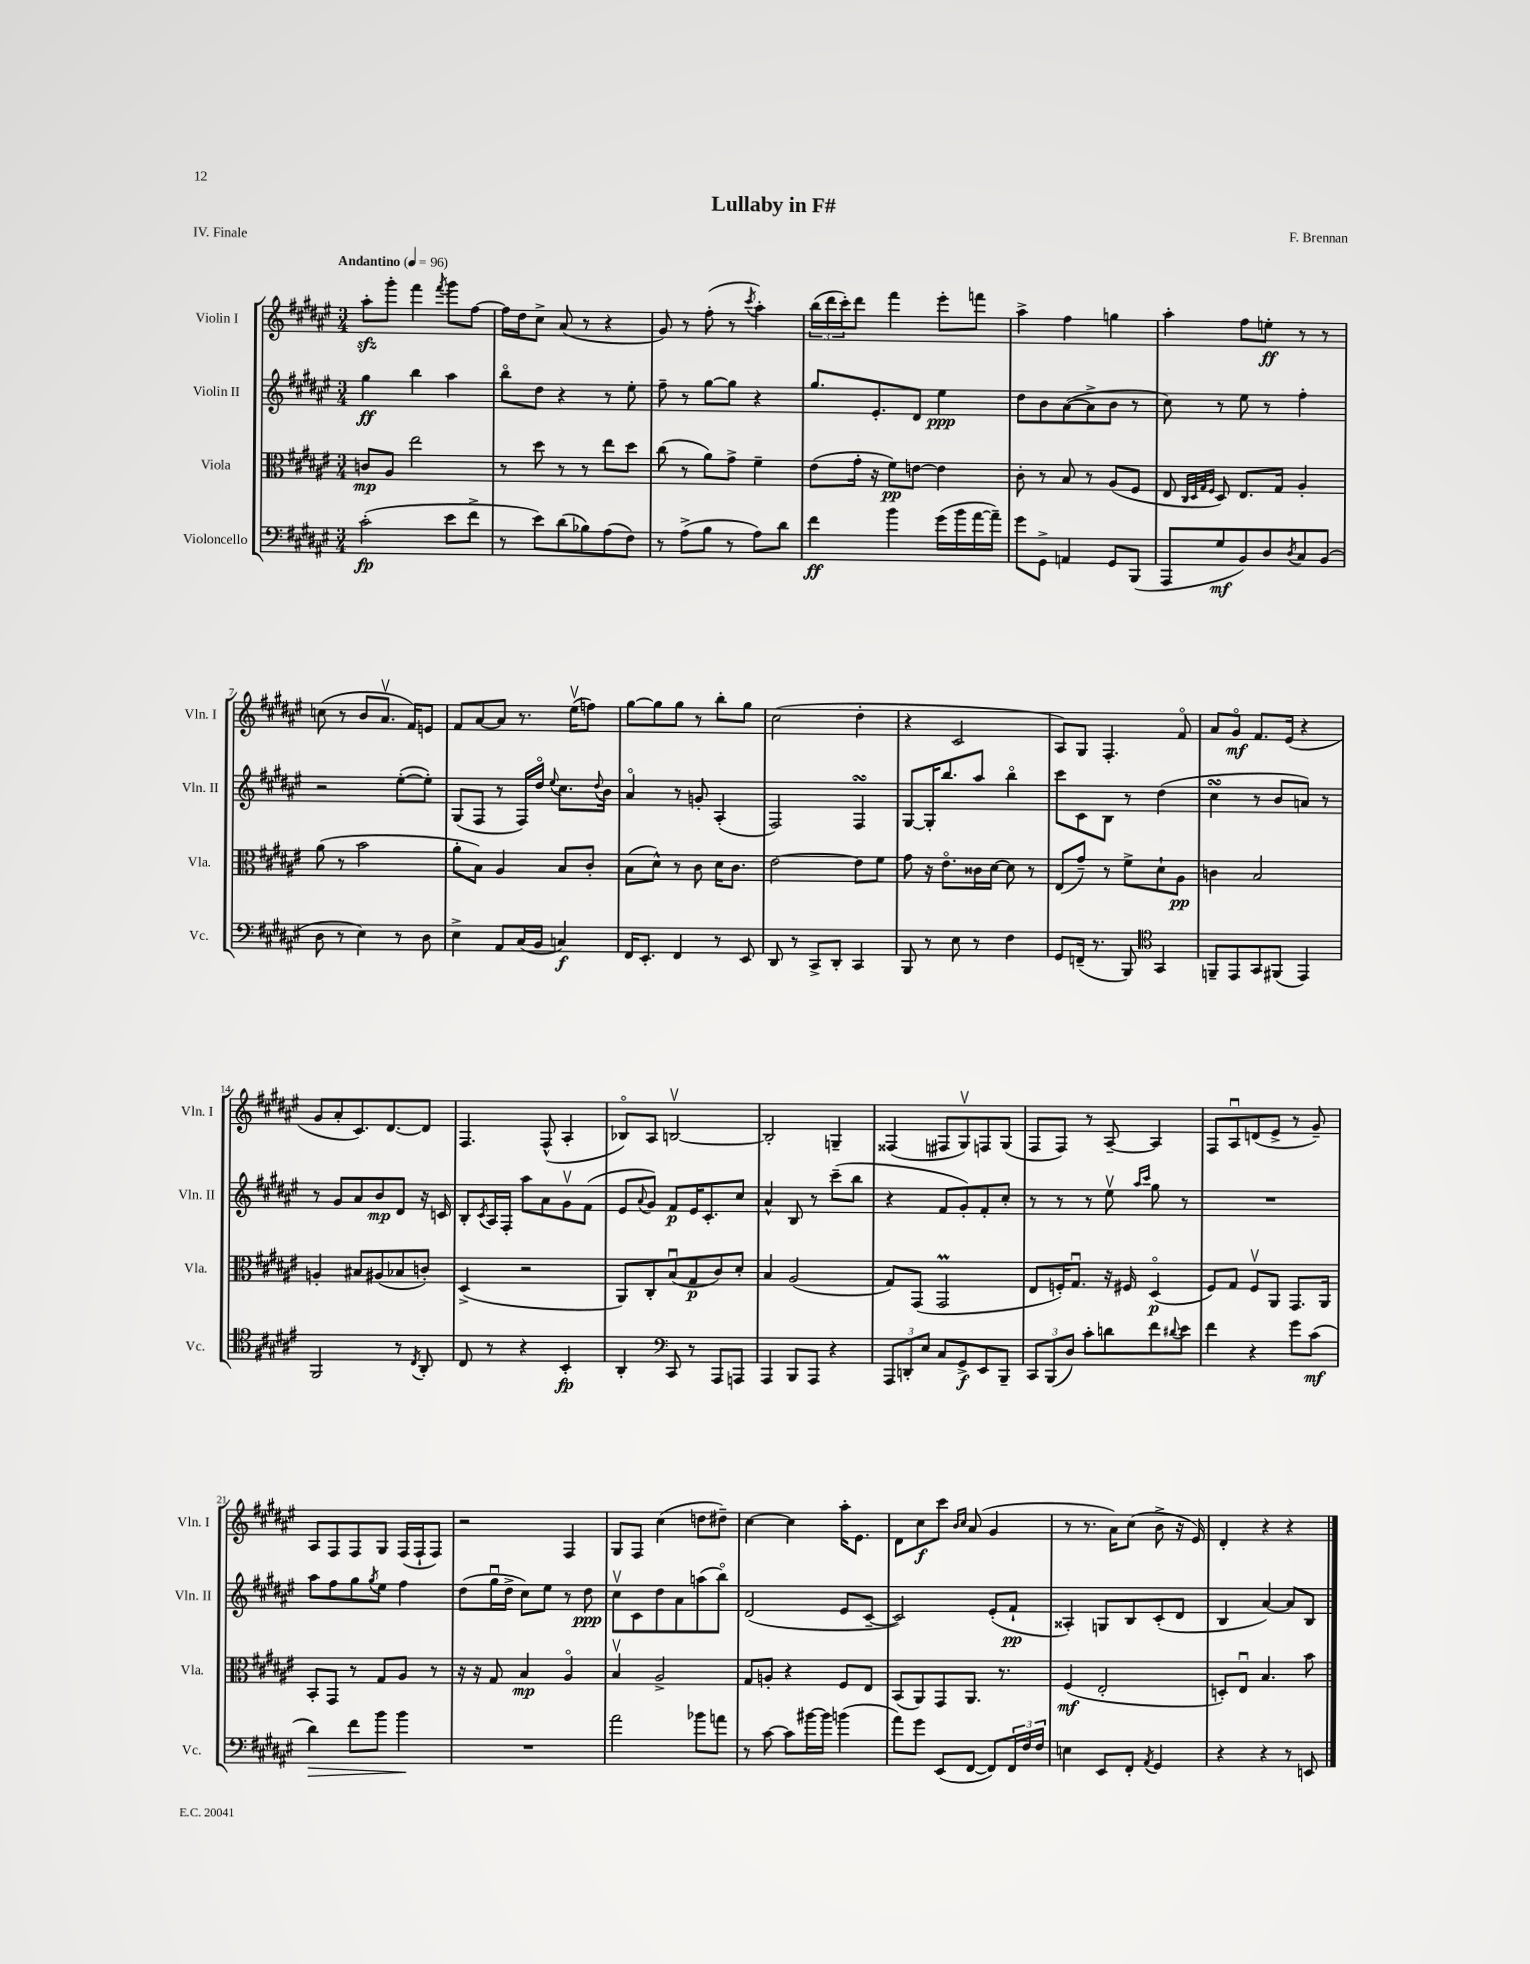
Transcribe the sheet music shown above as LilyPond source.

\header { title = "Lullaby in F#" composer = "F. Brennan" piece = "IV. Finale" }
<<
\new StaffGroup <<
\new Staff = "s0" \with { instrumentName = "Violin I" shortInstrumentName = "Vln. I" } {
    \clef treble \key fis \major \numericTimeSignature \time 3/4 \tempo "Andantino" 4 = 96
    ais''8-.\sfz gis'''8-. fis'''4 \acciaccatura { fis'''8 } gis'''8 fis''8~ |
    fis''16 dis''16 cis''8-> ais'8( r8 r4 |
    gis'8) r8 fis''8-.( r8 \acciaccatura { cis'''8 } ais''4-.) |
    \tuplet 3/2 { b''16( dis'''16 cis'''16-.) } dis'''8 fis'''4 eis'''8-. f'''8 |
    ais''4-> fis''4 g''4 |
    ais''4-. fis''8 e''8-.\ff r8 r8 |
    c''8( r8 b'8 ais'8.\upbow fis'16) e'8 |
    fis'8 ais'8~ ais'8 r8. eis''16\upbow( f''8) |
    gis''8~ gis''8 gis''8 r8 b''8-. gis''8 |
    cis''2( dis''4-. |
    r4 cis'2 |
    ais8) gis8 fis4.-. fis'8\flageolet |
    ais'8 gis'8\flageolet\mf fis'8. eis'16( r4 |
    gis'8 ais'8-. cis'8.) dis'8.~ dis'8 |
    fis4. fis8-^( ais4-. |
    bes8\flageolet) ais8 b2~\upbow |
    b2-. g4-- |
    fisis4( fis8 gis8\upbow) f8 gis8( |
    fis8 fis8) r8 ais8~-- ais4 |
    fis8 ais8\downbow d'8( eis'8-> r8 gis'8--) |
    ais8 fis8 fis8 gis8 fis16( fis16-! fis8) |
    r2 fis4 |
    gis8 fis8 cis''4( d''8 dis''8--) |
    cis''4~ cis''4 ais''16-. eis'8. |
    dis'8 cis''8\f cis'''8 \grace { b'16 cis''16 } ais'8( gis'4 |
    r8 r8. ais'16) cis''8( b'8-> r16 eis'16) |
    dis'4-. r4 r4 \bar "|." |
}
\new Staff = "s1" \with { instrumentName = "Violin II" shortInstrumentName = "Vln. II" } {
    \clef treble \key fis \major \numericTimeSignature \time 3/4
    gis''4\ff b''4 ais''4 |
    b''8\flageolet dis''8 r4 r8 eis''8-. |
    fis''8-- r8 gis''8~ gis''8 r4 |
    gis''8. eis'8.-. dis'8 eis''4\ppp |
    dis''8 b'8 ais'8~( ais'8-> b'8 r8 |
    cis''8) r8 eis''8 r8 fis''4-. |
    r2 eis''8~-.( eis''8-.) |
    gis8( fis8 r8 fis16) dis''16\flageolet \appoggiatura { eis''8 } cis''8. \appoggiatura { dis''8 } b'16 |
    ais'4\flageolet r8 g'8-. ais4-.( |
    fis2) fis4\turn |
    gis8~ gis16-. b''8. ais''8 b''4\flageolet |
    cis'''8 cis'8 b8 r8 dis''4( |
    cis''4\turn r8 b'8 a'8) r8 |
    r8 gis'8 ais'8 b'8\mp dis'8 r16 c'16 |
    b8-. \acciaccatura { cis'8 } ais16 fis16-. ais''8 ais'8 gis'8\upbow fis'8( |
    eis'8 \appoggiatura { ais'8 } gis'8) fis'8\p eis'16 cis'8.-. cis''8 |
    ais'4-^ b8 r8 cis'''8--( b''8 |
    r4 fis'8 gis'8-.) fis'8-. cis''8-. |
    r8 r8 r8 eis''8\upbow \grace { ais''16 cis'''16 } gis''8 r8 |
    R2. |
    ais''8 fis''8 gis''8 \acciaccatura { gis''8 } eis''8 fis''4 |
    dis''8( gis''16\downbow dis''16-> cis''8) eis''8 r8 dis''8\ppp |
    cis''8\upbow cis'8 dis''8 ais'8 a''8( b''8\flageolet) |
    dis'2( eis'8 cis'8~-- |
    cis'2) eis'8-.( fis'8-!\pp |
    aisis4-.) g8 b8 cis'8-.( dis'8 |
    b4 ais'4~) ais'8 b8 \bar "|." |
}
\new Staff = "s2" \with { instrumentName = "Viola" shortInstrumentName = "Vla." } {
    \clef alto \key fis \major \numericTimeSignature \time 3/4
    c'8\mp ais8 eis''2 |
    r8 dis''8 r8 r8 eis''8 dis''8 |
    cis''8( r8 ais'8) gis'8-> fis'4-- |
    eis'8( gis'16-. r16 fis'8\pp) e'8~ e'4 |
    cis'8-. r8 b8 r8 ais8( fis8 |
    eis8 \grace { cis32 dis32 gis32 fis32 } dis8) eis8. gis16 ais4-. |
    ais'8( r8 b'2 |
    ais'8-. b8) ais4 b8 cis'8-. |
    b8( dis'8-^) r8 cis'8 dis'16 cis'8. |
    eis'2~ eis'8 fis'8 |
    gis'8 r16 eis'8.\flageolet cisis'16 dis'16~ dis'8 r8 |
    eis8( gis'8--) r8 fis'8-> dis'8-! ais8\pp |
    c'4 b2 |
    a4-. bis8 ais8( bes8 c'8-.) |
    dis4->( r2 |
    ais,8) cis8-. b8\downbow( gis8\p cis'8) dis'8-. |
    b4 ais2( |
    gis8) gis,8( gis,2\prall |
    eis8 f16-.) gis8.\downbow r16 fis16 dis4\flageolet\p( |
    fis8) gis8 fis8\upbow ais,8 gis,8. ais,16 |
    b,8-. gis,8 r8 gis8 ais8 r8 |
    r16 r16 gis8 b4\mp ais4\flageolet |
    b4\upbow ais2-> |
    gis8 a8-. r4 fis8 eis8 |
    b,8( ais,8) gis,8 ais,8. r8. |
    fis4\mf( eis2-. |
    d8-.) eis8\downbow b4. b'8 \bar "|." |
}
\new Staff = "s3" \with { instrumentName = "Violoncello" shortInstrumentName = "Vc." } {
    \clef bass \key fis \major \numericTimeSignature \time 3/4
    cis'2-.\fp( eis'8 fis'8-> |
    r8 eis'8) dis'8( bes8) ais8( fis8) |
    r8 ais8->( b8 r8 ais8) dis'8 |
    fis'4\ff b'4 gis'16( b'16 ais'16~ ais'16--) |
    gis'8 gis,8-> a,4 gis,8 b,,8( |
    ais,,8 gis8\mf b,8) dis8 \acciaccatura { dis8 } cis8 b,8( |
    dis8 r8 eis4) r8 dis8 |
    eis4-> ais,8 cis16( b,16 c4\f) |
    fis,16 eis,8.-. fis,4 r8 eis,8 |
    dis,8 r8 cis,8-> dis,8-. cis,4 |
    b,,8 r8 eis8 r8 fis4 |
    gis,8 f,16--( r8. b,,8) \clef tenor gis,4 |
    f,8-- eis,8 gis,8 fis,8( eis,4) |
    fis,2 r8 \acciaccatura { cis8 } ais,8-. |
    cis8 r8 r4 b,4-.\fp |
    ais,4-. \clef bass cis,8 r8 ais,,8 a,,8 |
    ais,,4 b,,8 ais,,8 r4 |
    \tuplet 3/2 { ais,,8 d,8-. eis8 } cis8 gis,8->\f eis,8 b,,8-- |
    \tuplet 3/2 { cis,8 b,,8( dis8) } cis'8-. d'8 fis'8 \appoggiatura { dis'8 } eis'8 |
    fis'4 r4 gis'8 cis'8\mf( |
    dis'4\>) fis'8 b'8 b'4\! |
    R2. |
    ais'2 bes'8 a'8 |
    r8 cis'8~ cis'8 bis'16~ bis'16 b'4( |
    ais'8) gis'8 eis,8( fis,8~ fis,8) \tuplet 3/2 { fis,16 fis16 fis16 } |
    e4 eis,8 fis,8-. \acciaccatura { ais,8 } gis,4 |
    r4 r4 r8 e,8 \bar "|." |
}
>>
>>
